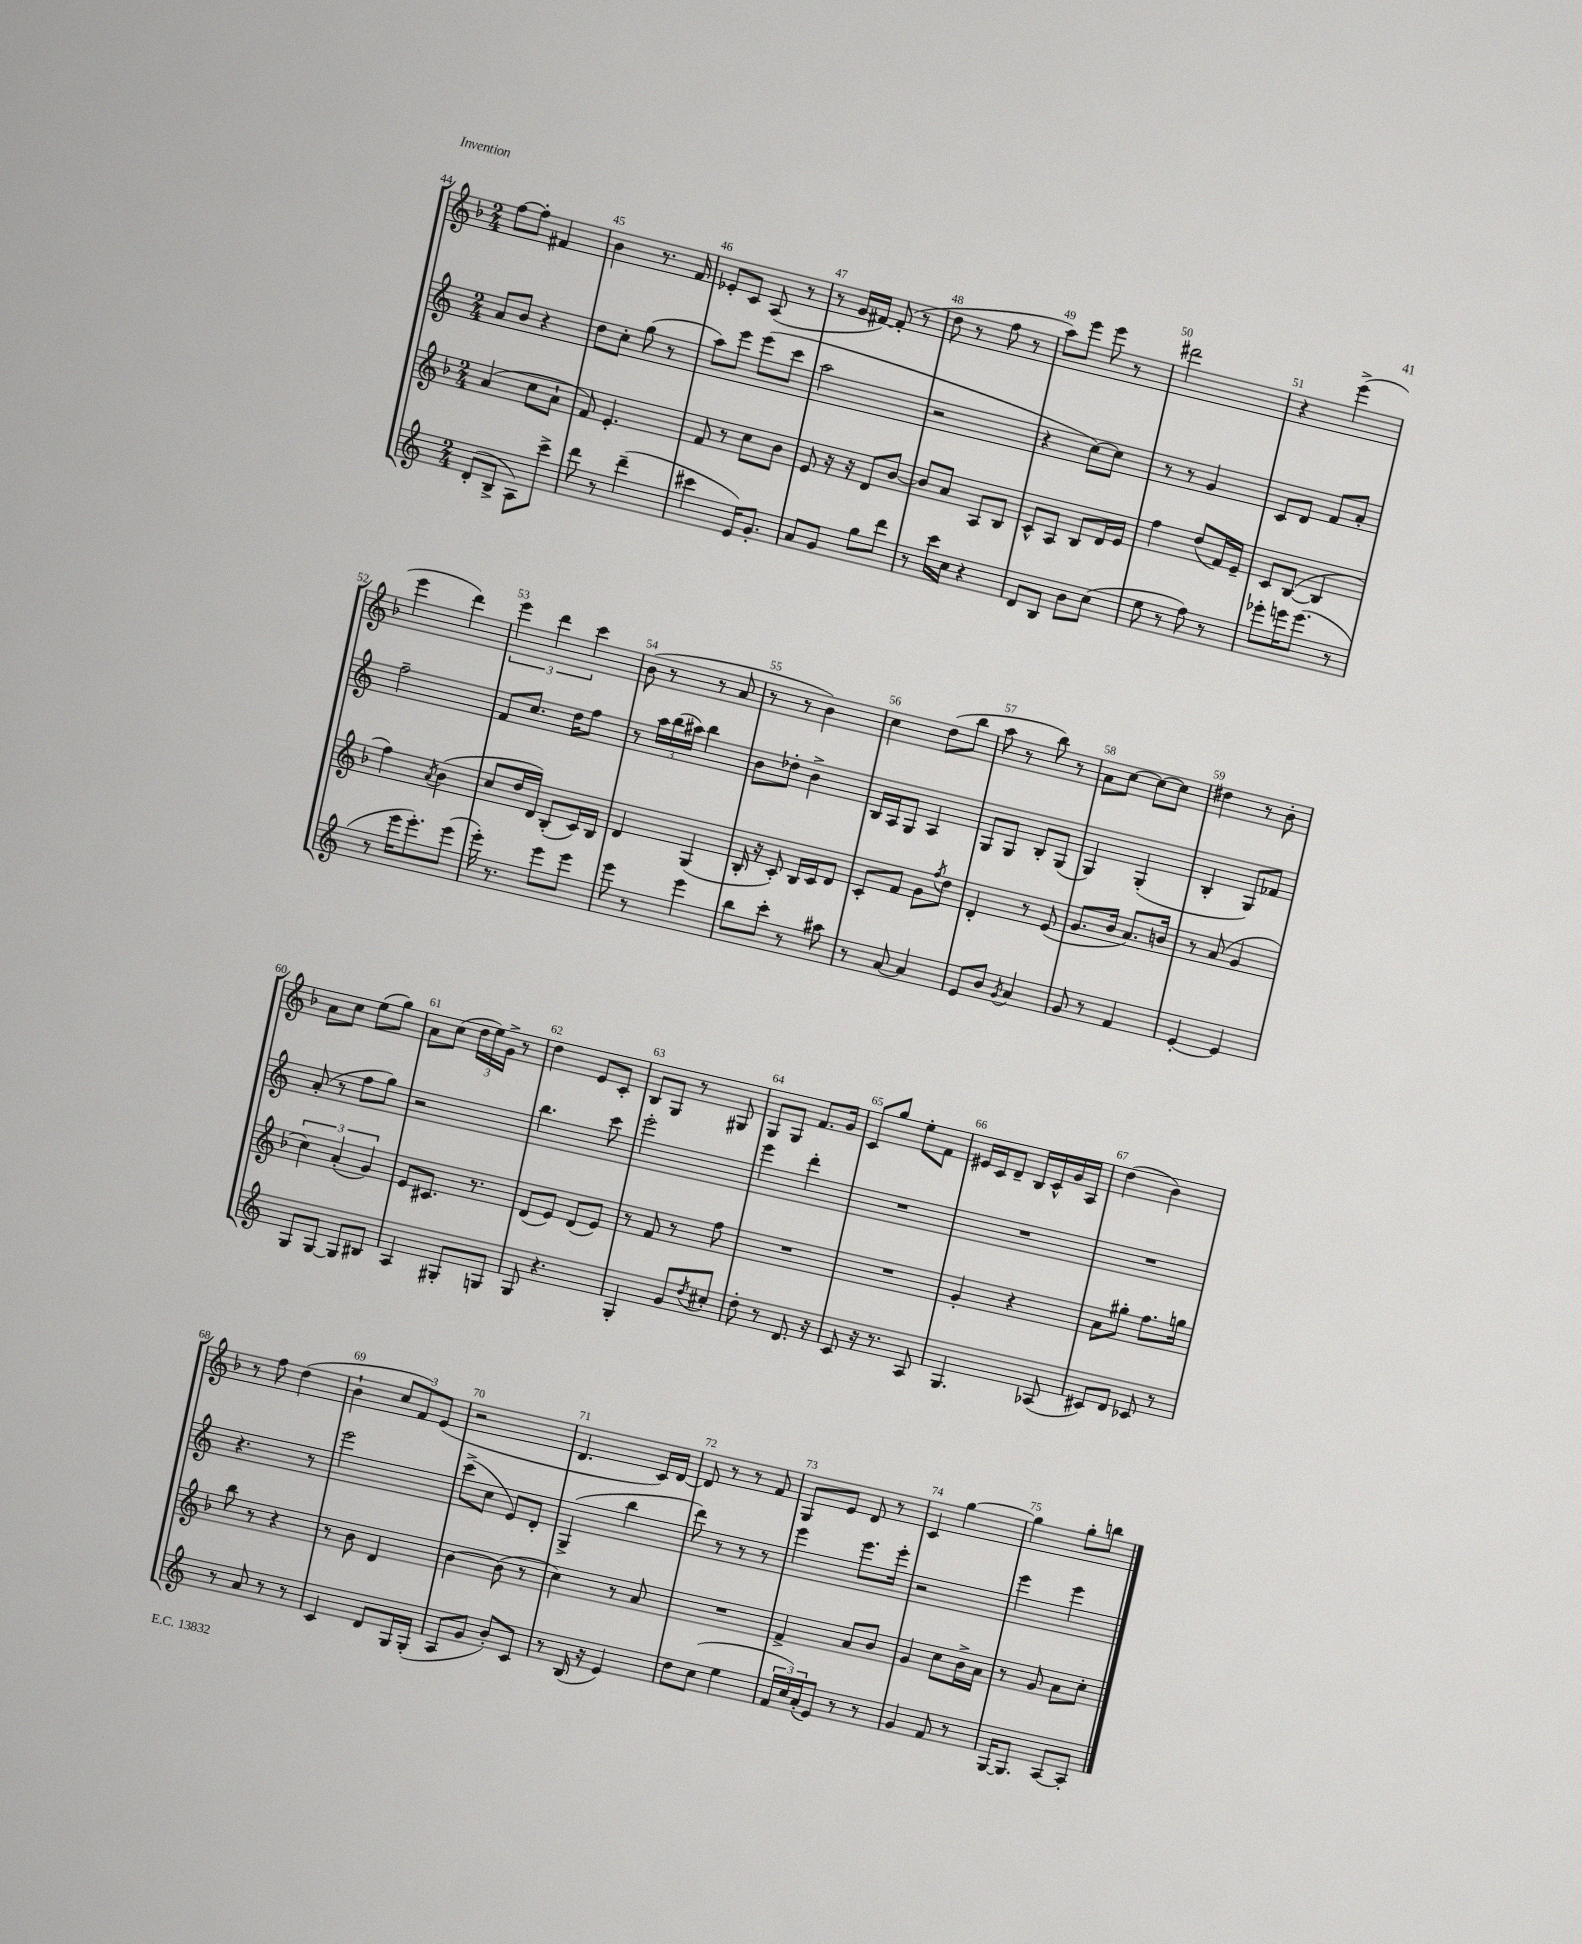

**kern	**kern	**kern	**kern
*staff4	*staff3	*staff2	*staff1
*clefG2	*clefG2	*clefG2	*clefG2
*k[]	*k[b-]	*k[]	*k[b-]
*M2/4	*M2/4	*M2/4	*M2/4
(8d'/L	(4a/	8a/L	[8ff\L
8B^/J	.	8b/J	8ff'\]J
8A\L)	8cc\L	4r	4f#/
8ccc^\J	8a`\J	.	.
=	=	=	=
8ddd\	8f/)	8dd\L	4b-\
8r	4.e'/	8cc'\J	.
(4ddd~\	.	(8gg\	8.r
.	.	8r	.
.	.	.	16f/
=	=	=	=
4ccc#\	8f/	8aa\L)	8e-'/L
.	8r	8eee\J	8c/J
16e/LK)	8cc\L	(8eee\L	(8A/
8.g'/J	.	.	.
.	8b-\J	8ccc\J	8r
=	=	=	=
8a/L	8e/	2aa\	8r
8g/J	16r	.	16g/LL
.	16r	.	[16f#/JJ)
8gg\L	8d/L	.	(8f#'/]
8ddd\J	[8b-/J	.	8r
=	=	=	=
8r	8b-/]L	2r	8dd\
16ccc\LL	8a/J	.	8r
16cc\JJ	.	.	.
4r	8A/L	.	8ff\
.	8B-/J	.	8r
=	=	=	=
8d/L	8c^^/L	4r	8aa\L)
8B/J	8A/J	.	8eee\J
8b\L	8B-/L	[8cc\L)	8eee\
(8cc\J	16d/L	8cc\]J	8r
.	16e/JJ	.	.
=	=	=	=
8ee\	4ff\	8r	2ddd#\
8r	.	8r	.
8ff\)	(8dd/L	4g/	.
8r	16f/L)	.	.
.	16e~/JJ	.	.
=	=	=	=
8eee-'\L	8c/L	8c/L	4r
16eee\K	([8B-/J	8d/J	.
(8.eee\J	.	.	.
.	4B-/]	8f/L	(4eee^\
8r	.	8a'/J	.
=	=	=	=
8r	4ff\)	2ff~\	4eee\
16eee\LK	.	.	.
8.eee'\)	.	.	.
.	8qa/	.	.
.	(4b-\	.	4ddd\)
(8eee\J	.	.	.
=	=	=	=
16eee'\)	8cc/L	8f/L	6eee\
8.r	.	.	.
.	16dd/L	8.cc/J	.
.	.	.	6ddd\
.	16d/JJ)	.	.
8eee\L	(8B-'/L	.	.
.	.	16dd\LK	.
.	.	.	6ccc\
8eee\J	16c/L)	8ff\J	.
.	16B-/JJ	.	.
=	=	=	=
8eee\	4d/	8r	(8b-\
8r	.	24aa\LL	8r
.	.	(24bb\	.
.	.	24aa#\JJ)	.
4eee\	(4G/	4bb\	8r
.	.	.	8a/
=	=	=	=
8bb\L	16B-'/	8b\L	8r
.	16r	.	.
8ccc'\J	8c'/)	8dd-'\J	8r
8r	16B-/LL	4b^\	4b-\)
.	16c/J	.	.
8aa#\	8d/J	.	.
=	=	=	=
8r	8c'/L	16B/LL	4cc\
.	.	16A/J	.
[8a/	8f/J	8G/J	.
4a/]	8g\L	4A/	(8dd\L
.	8qff/	.	.
.	8dd\J	.	8bb-\J
=	=	=	=
8e/L	4d'/	8G/L	8aa\
8b/J	.	8G/J	8r
8qg/	.	.	.
4a/	8r	8B'/L	8bb-\)
.	(8e/	(8G/J	8r
=	=	=	=
8g/	8.g/L	4G/)	8a\L
8r	.	.	[8cc\J
.	16b-/Jk	.	.
4f/	8.a/L)	(4G'/	8cc\_L
.	.	.	8cc\]J
.	16b/Jk	.	.
=	=	=	=
[4e'/	8r	4B'/	4dd#\
.	(8a/	.	.
4e/]	4g/	8G/L)	8r
.	.	8f-/J	8b-'\
=	=	=	=
8G/L	6cc\)	(8a'/	8a\L
[8G/J	.	8r	8cc\J
.	(6a'/	.	.
8G/]L	.	8ff\L	(8ee\L
.	6g/)	.	.
8B#/J	.	8gg\J)	8gg\J)
=	=	=	=
4A/	8e/L	2r	8a\L
.	8.c#/J	.	(8cc\J
8G#'/L	.	.	24dd\LL
.	.	.	24ee\)
.	8.r	.	.
.	.	.	24g^\JJ
8G/J	.	.	8r
=	=	=	=
8G/	(8d/L	4.bb\	4dd\
4.r	8e/J)	.	.
.	(8d/L	.	8e/L
.	8e/J)	8ccc\	8c'/J
=	=	=	=
4G'/	8r	2eee'\	8B-/L
.	8f/	.	8G/J
8g/L	8r	.	8r
8qdd/	.	.	.
8cc#'/J	8ff\	.	8G#/
=	=	=	=
8dd'\	2r	4eee\	8G/L
8r	.	.	8G/J
8.d/	.	4ddd'\	8.f/L
16r	.	.	16g/Jk
=	=	=	=
8c/	2r	2r	8c/L
16r	.	.	8gg/J
8.r	.	.	.
.	.	.	8ee'\L
8A/	.	.	8f\J
=	=	=	=
4.G/	4g'/	2r	16e#/LL
.	.	.	16c/J
.	.	.	8d~/J
.	4r	.	16B-/LL
.	.	.	16c^^/
(8A-/	.	.	16g/
.	.	.	16A/JJ
=	=	=	=
8c#/L)	8a\L	2r	(4dd\
8d/J	8gg#'\J	.	.
8c-/	8.ff\L	.	4b-\)
8r	.	.	.
.	16gg\Jk	.	.
=	=	=	=
8r	8bb-\	4.r	8r
8a/	8r	.	8ff\
8r	4r	.	(4dd\
8r	.	8r	.
=	=	=	=
4c/	8r	2eee\	4b-`\
.	8b-\	.	.
8d/L	4d/	.	12cc/L
.	.	.	12f/)
16G/L	.	.	.
.	.	.	(12e/J
(16G'/JJ	.	.	.
=	=	=	=
8A/L	[4b-\	(8ccc^\L	2r
8g/J	.	8cc\J	.
8b'/L)	(8b-\]	8e/L)	.
8c/J	8r	8d'/J	.
=	=	=	=
8r	4cc\)	(4G^/	4.d/
(16B/	.	.	.
16r	.	.	.
4e/)	8r	4bb\	.
.	8a/	.	16c/LL)
.	.	.	[16d/JJ
=	=	=	=
8dd\L	2r	8ddd\)	8d/]
(8cc\J	.	8r	8r
4ee\	.	8r	8r
.	.	8r	8f/
=	=	=	=
24f/LL	4f^/	4eee\	8G/L
24cc/)	.	.	.
(24a'/J	.	.	.
8e/J)	.	.	8e/J
8r	8a/L	8.eee\L	8d/
8r	8b-/J	.	8r
.	.	16eee'\Jk	.
=	=	=	=
4g/	4g/	2r	4c/
8f/	8cc\L	.	[4gg\
8r	16b-^\L	.	.
.	16a\JJ	.	.
=	=	=	=
[16G/LK	8r	4eee\	4gg\]
8.G/]J	.	.	.
.	8g/	.	.
[8A/L	8a\L	4eee\	8gg'\L
8A'/]J	8cc'\J	.	8bb\J
==	==	==	==
*-	*-	*-	*-
